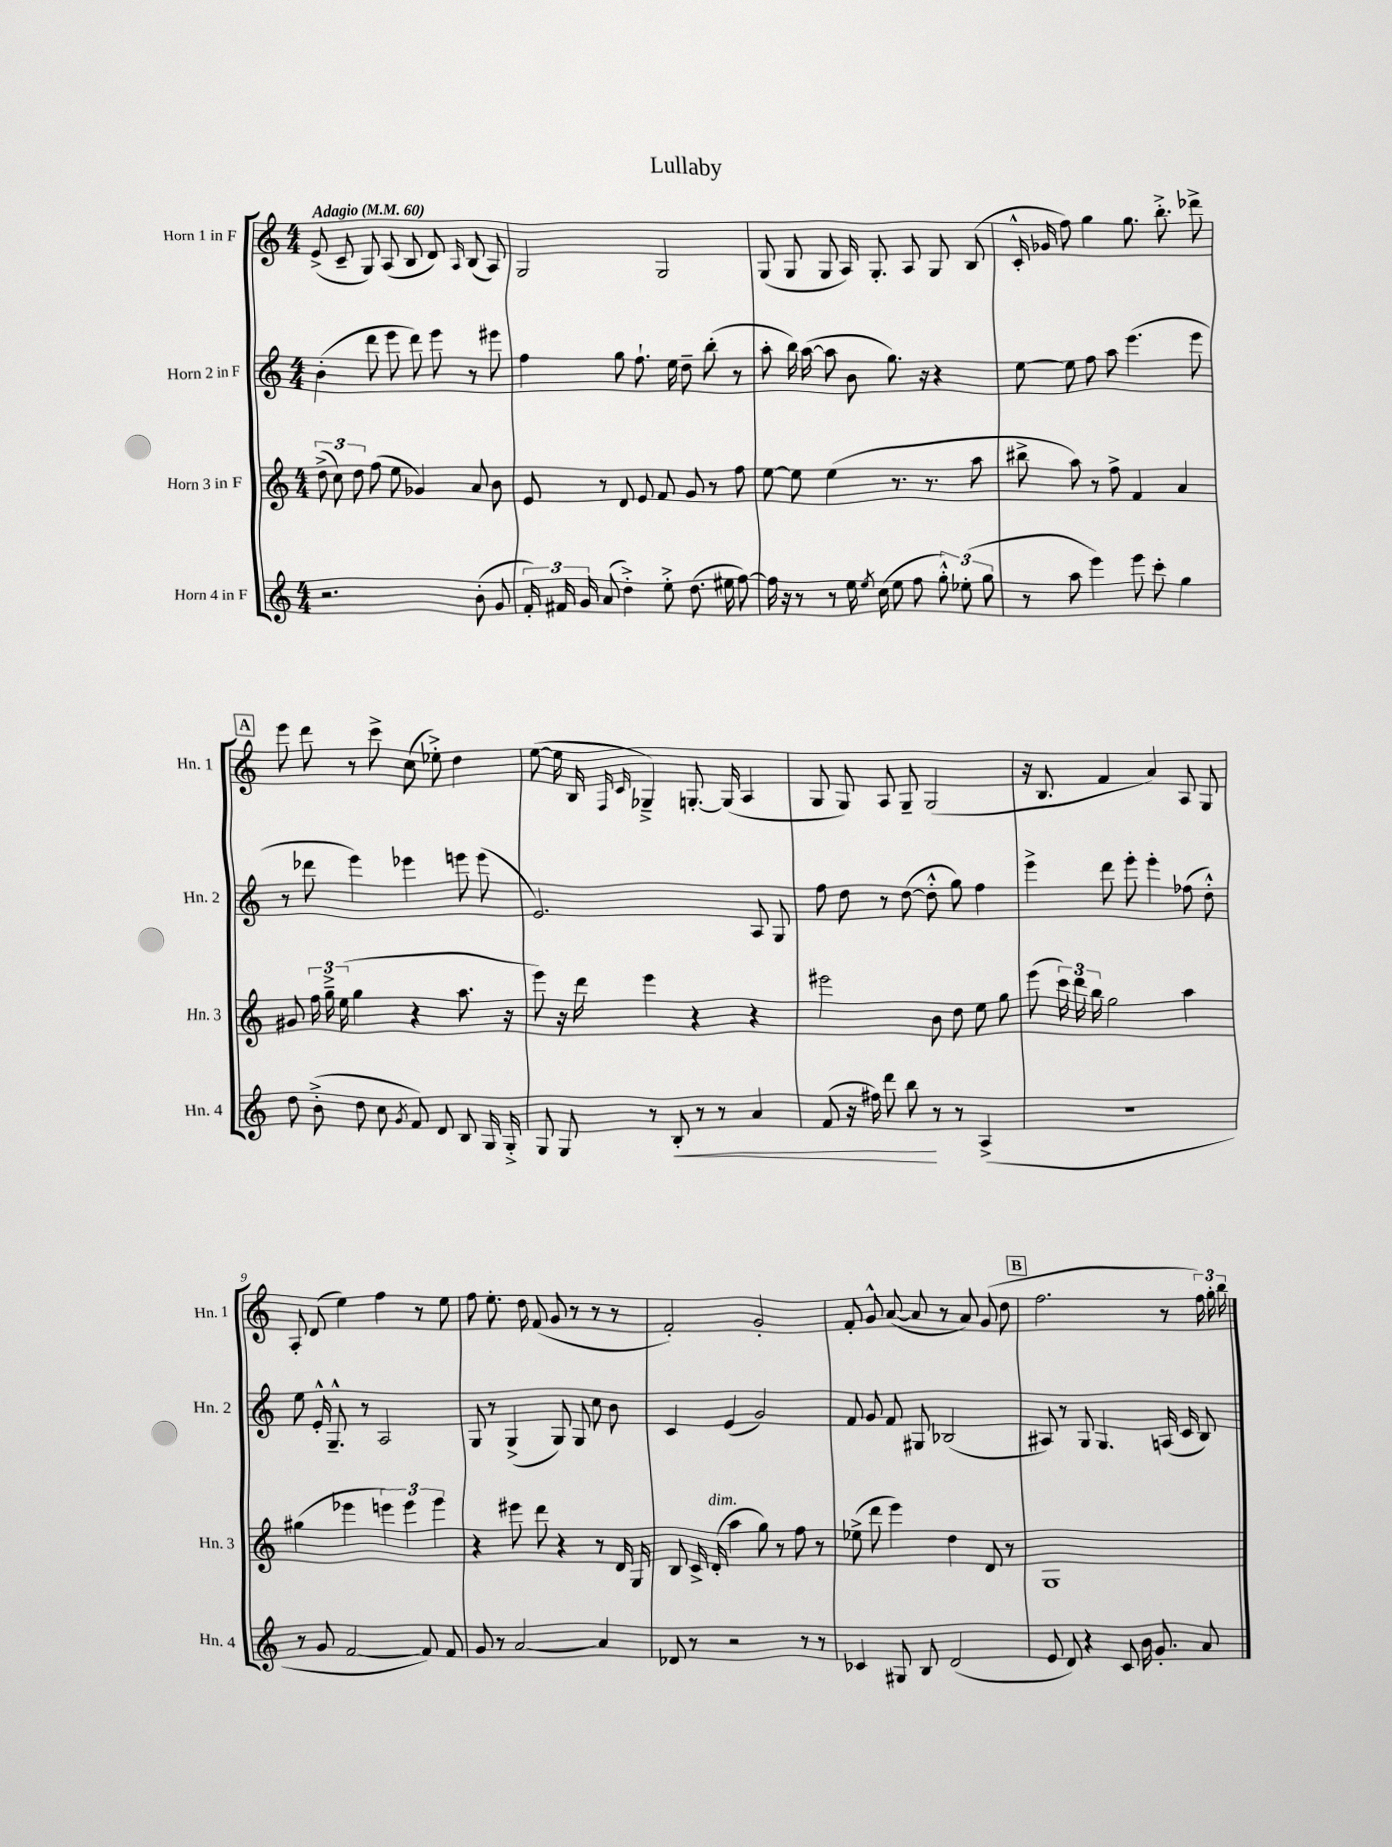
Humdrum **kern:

**kern	**dynam	**kern	**kern	**kern
*part4	*part4	*part3	*part2	*part1
*staff4	*staff4	*staff3	*staff2	*staff1
*I"Horn 4 in F	*	*I"Horn 3 in F	*I"Horn 2 in F	*I"Horn 1 in F
*I'Hn. 4	*	*I'Hn. 3	*I'Hn. 2	*I'Hn. 1
*clefG2	*	*clefG2	*clefG2	*clefG2
*k[]	*	*k[]	*k[]	*k[]
*M4/4	*	*M4/4	*M4/4	*M4/4
*MM60	*	*MM60	*MM60	*MM60
=1	=1	=1	=1	=1
!	!	!	!	!LO:TX:a:B:t=Adagio
2.r	.	(12dd^\	(4b'\	(8e^/
.	.	12cc\)	.	.
.	.	.	.	8c~/
.	.	12dd\	.	.
.	.	(8ff\	8ddd\	8G/)
.	.	8ee\	8eee\	(8A/
.	.	4g-X/)	8ddd\)	8B/
.	.	.	8eee\	8d/)
.	.	.	.	16qqA/
(8b'\	.	8a/	8r	(8B/
8g/	.	8b\	8eee#X\	8A/)
=2	=2	=2	=2	=2
24f'/)	.	8e/	4ff\	2G/
24f#X/	.	.	.	.
24g/	.	.	.	.
(8a/	.	8r	.	.
4dd'^\)	.	8d/	8gg\	.
.	.	8e/	8.ff`\	.
8ee'^\	.	8f/	.	2G/
.	.	.	16ee\	.
(8.dd\	.	8g/	8dd~\	.
.	.	8r	(8bb'\	.
16ee#X\	.	.	.	.
[8ff\)	.	8ff\	8r	.
=3	=3	=3	=3	=3
16ff\]	.	[8ee\	8aa'\	(8G/
16r	.	.	.	.
8r	.	8ee\]	16bb\)	8G/
.	.	.	([16aa\	.
8r	.	(4ee\	8aa\]	8G/
16ee\	.	.	8b\	16A/)
8qee/	.	.	.	.
(16cc\	.	.	.	8.G'/
8ee\	.	8.r	8.gg\)	.
8ff\	.	.	.	8A/
.	.	8.r	16r	.
12gg'^^\)	.	.	4r	8G/
(12ee-X'\	.	.	.	.
.	.	8aa\	.	(8B/
12gg\	.	.	.	.
=4	=4	=4	=4	=4
8r	.	8bb#X^\	[8ee\	16c'^^/
.	.	.	.	16g-X/
8aa\	.	8aa\)	8ee\]	8ff\)
4eee\)	.	8r	8ff\	4gg\
.	.	8ff^\	8aa\	.
8eee\	.	4f/	(4.eee\	8.gg\
8ccc'\	.	.	.	.
.	.	.	.	8.bb'^\
4gg\	.	4a/	.	.
.	.	.	8eee\	8ddd-X^\
!!LO:LB:g=z
!!LO:REH:place=s1:t=A
=5	=5	=5	=5	=5
8dd\	.	8g#X/	8r	8eee\
(8b'^\	.	24ff\	8ddd-X\	8ddd\
.	.	24gg~^\	.	.
.	.	(24ee\	.	.
8dd\	.	4gg\	4eee\)	8r
8cc\	.	.	.	8ccc^\
8qg/	.	.	.	.
8f/)	.	4r	4eee-X\	(8cc\
8d/	.	.	.	8ee-X'^\)
8B/	.	8.aa\	8eeen\	4dd\
16G/	.	.	(8eee\	.
16G'^/	.	16r	.	.
=6	=6	=6	=6	=6
8G/	.	8eee\)	2.e/)	([8ee\
8G/	.	16r	.	16ee\]
.	.	16ddd\	.	16B/
.	.	.	.	16qqF/
.	.	.	.	16qqc/
8r	.	4eee\	.	4G-X~^/)
!	!LO:HP:b	!	!	!
8B'/	<	.	.	.
8r	.	4r	.	[8.Gn'/
8r	.	.	.	.
.	.	.	.	(16G/]
4a/	.	4r	8A/	4A/
.	.	.	8G/	.
=7	=7	=7	=7	=7
(8f/	.	2eee#X\	8ff\	8G/
16r	.	.	8dd\	8G/)
16ff#X\)	.	.	.	.
8ddd\	.	.	8r	8A/
8bb\	.	.	([8dd\	8G~/
8r	[	8b\	8dd'^^\]	(2G/
8r	.	8dd\	8gg\)	.
(4A^/	.	8ee\	4ff\	.
.	.	8gg\	.	.
=8	=8	=8	=8	=8
1r	.	(8eee\	4eee^\	16r
.	.	.	.	8.B/
.	.	24ccc\)	.	.
.	.	24ddd\	.	.
.	.	24bb\	.	.
.	.	2gg\	8ddd\	4f/
.	.	.	8eee'\	.
.	.	.	4eee'\	4a/)
.	.	4aa\	(8ff-X\	8A/
.	.	.	8dd'^^\)	8G/
!!LO:LB:g=z
=9	=9	=9	=9	=9
8r	.	(4gg#X\	8ee\	8A'/
8g/	.	.	16e'^^/	(8d/
.	.	.	8.G~^^/	.
[2f/	.	4eee-X\	.	4ee\)
.	.	.	8r	.
.	.	6eeen\)	2A/	4ff\
.	.	6eee\	.	.
8f/])	.	.	.	8r
.	.	6eee\	.	.
8f/	.	.	.	8ee\
=10	=10	=10	=10	=10
8g/	.	4r	8G/	8ff\
8r	.	.	8r	8.ee'\
[2a/	.	8eee#X\	(4G^/	.
.	.	.	.	16dd\
.	.	8ddd\	.	(8f/
.	.	4r	8G/)	8g/
.	.	.	8G/	8r
4a/]	.	8r	8cc\	8r
.	.	16d/	8b\	8r
.	.	16G/	.	.
=11	=11	=11	=11	=11
8d-X/	.	8B/	4c/	2f'/)
8r	.	16c^/	.	.
!	!	!LO:TX:a:i:t=dim.	!	!
.	.	(16d'/	.	.
2r	.	4aa\	(4e/	.
.	.	8gg\)	2g/)	2g'/
.	.	8r	.	.
8r	.	8ff\	.	.
8r	.	8r	.	.
=12	=12	=12	=12	=12
4c-X/	.	(8ee-X^\	8f/	8f'/
.	.	8ddd\	8g/	8g^^/
8G#X/	.	4eee\)	8f/	([8a/
8B/	.	.	8G#X/	8a/]
(2d/	.	4dd\	(2B-X/	8r
.	.	.	.	8a/)
.	.	8d/	.	(8g/
.	.	8r	.	8dd\
!!LO:REH:place=s1:t=B
=13	=13	=13	=13	=13
8e/	.	1G	8A#X/)	2.ff\
8d/)	.	.	8r	.
4r	.	.	8G/	.
.	.	.	4.G/	.
8c/	.	.	.	.
16b\	.	.	.	.
8.g'/	.	.	.	.
.	.	.	(16An/	8r
.	.	.	16c/	.
8a/	.	.	8B/)	24ff\)
.	.	.	.	24gg'\
.	.	.	.	24bb\
==	==	==	==	==
*-	*-	*-	*-	*-
